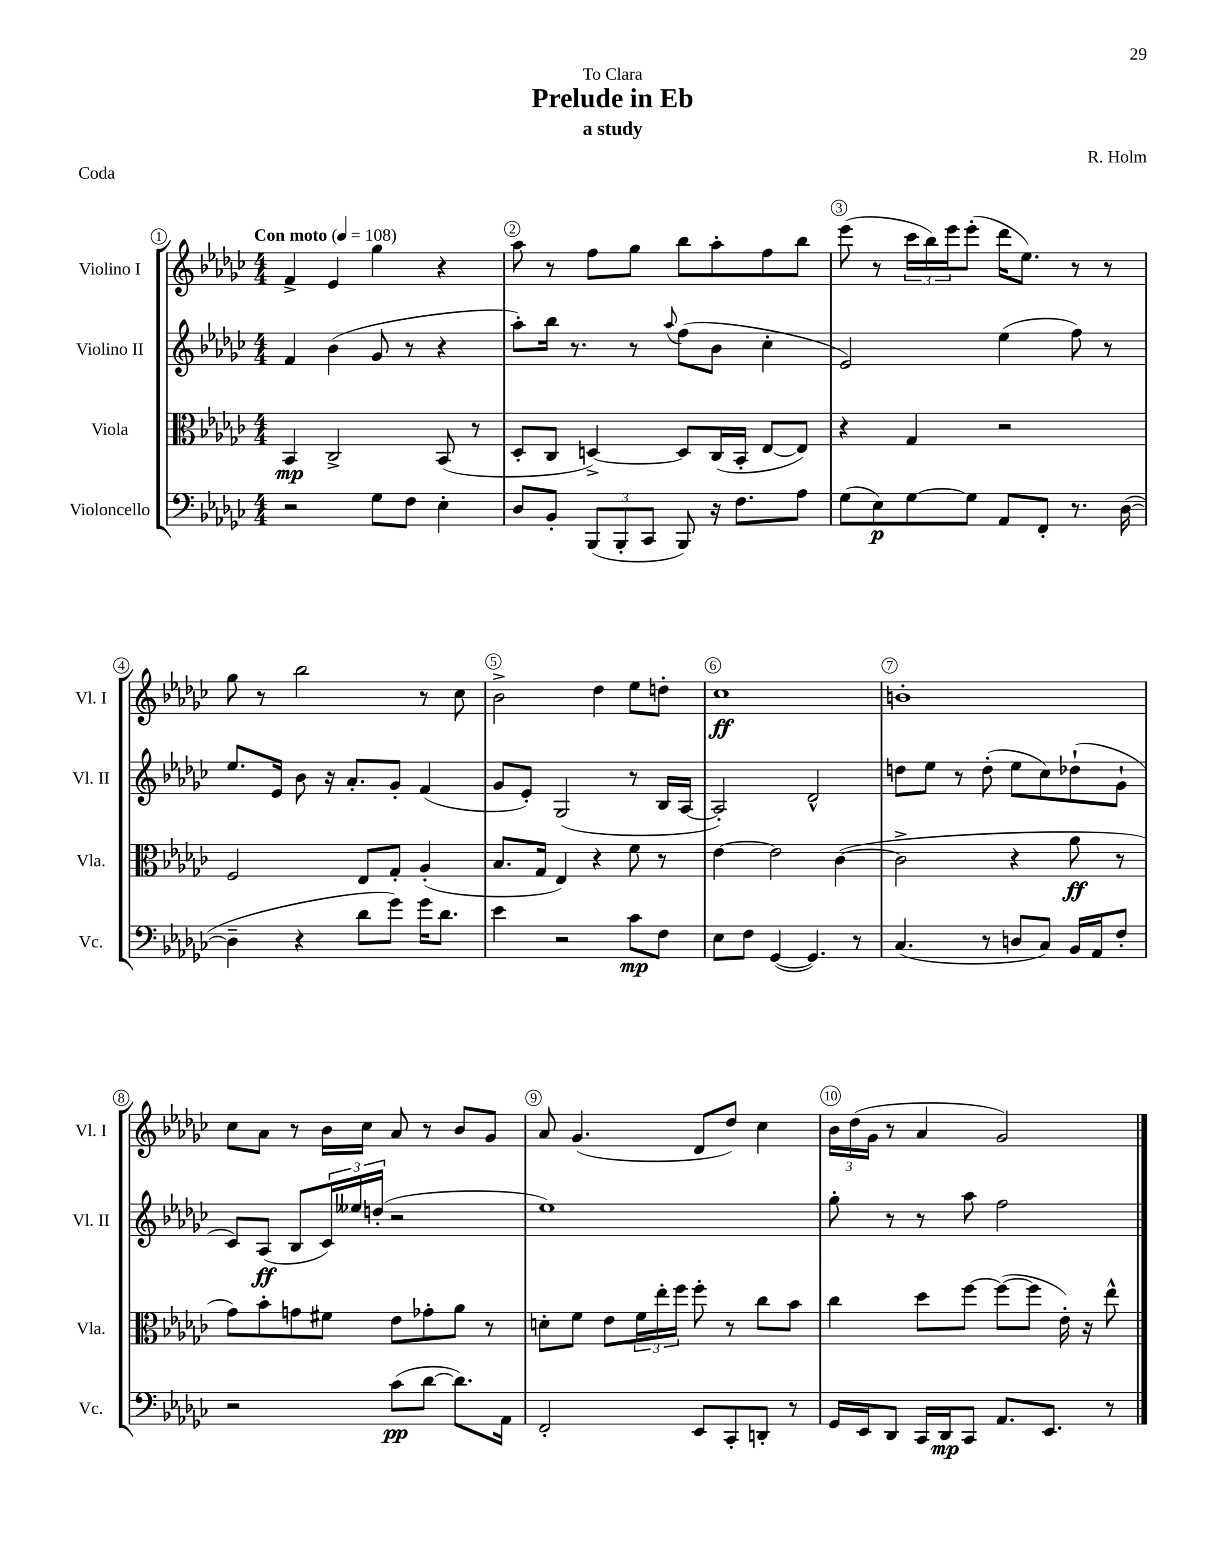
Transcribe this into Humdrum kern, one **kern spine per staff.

**kern	**kern	**kern	**kern
*staff4	*staff3	*staff2	*staff1
*clefF4	*clefC3	*clefG2	*clefG2
*k[b-e-a-d-g-c-]	*k[b-e-a-d-g-c-]	*k[b-e-a-d-g-c-]	*k[b-e-a-d-g-c-]
*M4/4	*M4/4	*M4/4	*M4/4
*MM108	*MM108	*MM108	*MM108
2r	4BB-	4f	4f^
.	2C-^	(4b-	4e-
8G-	.	8g-	4gg-
8F	.	8r	.
4E-'	(8BB-	4r	4r
.	8r	.	.
=	=	=	=
8D-	8D-'	8aa-')	8aa-
8BB-'	8C-	16bb-	8r
.	.	8.r	.
(12BBB-	[4D^)	.	8ff
12BBB-'	.	.	.
.	.	8r	8gg-
12CC-	.	.	.
.	.	8qqaa-	.
8BBB-)	8D]	(8ff	8bb-
16r	(16C-	8b-	8aa-'
8.F	16BB-'	.	.
.	[8E-	4cc-'	8ff
8A-	8E-])	.	8bb-
=	=	=	=
(8G-	4r	2e-)	(8eee-
8E-)	.	.	8r
[8G-	4G-	.	24ccc-
.	.	.	24bb-)
.	.	.	24eee-
8G-]	.	.	(8eee-'
8AA-	2r	(4ee-	16ddd-
.	.	.	8.ee-)
8FF'	.	.	.
8.r	.	8ff)	8r
.	.	8r	8r
([16D-	.	.	.
=	=	=	=
4D-~]	2F	8.ee-	8gg-
.	.	.	8r
.	.	16e-	.
4r	.	8b-	2bb-
.	.	16r	.
.	.	8.a-'	.
8d-	8E-	.	.
8g-)	8G-'	8g-'	.
16g-	(4A-'	(4f	8r
8.d-	.	.	.
.	.	.	8cc-
=	=	=	=
4e-	8.B-	8g-	2b-^
.	.	8e-')	.
.	16G-	.	.
2r	4E-)	(2G-	.
.	4r	.	4dd-
8c-	8f	8r	8ee-
8F	8r	16B-	8dd'
.	.	[16A-	.
=	=	=	=
8E-	[4e-	2A-'])	1cc-
8F	.	.	.
([4GG-	2e-]	.	.
4.GG-])	.	2d-^^	.
.	([4c-	.	.
8r	.	.	.
=	=	=	=
(4.C-	2c-^]	8dd	1b'
.	.	8ee-	.
.	.	8r	.
8r	.	(8dd'	.
8D	4r	8ee-	.
8C-)	.	8cc-)	.
16BB-	8a-	(8dd-`	.
16AA-	.	.	.
8F'	8r	8g-`	.
=	=	=	=
2r	8g-)	8c-)	8cc-
.	8b-'	(8A-	8a-
.	8g	8B-	8r
.	8f#	24c-)	16b-
.	.	24ee--	.
.	.	.	16cc-
.	.	(24dd'	.
(8c-	8e-	2r	8a-
[8d-	8g-'	.	8r
8.d-])	8a-	.	8b-
.	8r	.	8g-
16AA-	.	.	.
=	=	=	=
2FF'	8d'	1ee-)	8a-
.	8f	.	(4.g-
.	8e-	.	.
.	24f	.	.
.	24ee-'	.	.
.	24ff	.	.
8EE-	8ff'	.	8d-
8CC-'	8r	.	8dd-)
8DD'	8cc-	.	4cc-
8r	8b-	.	.
=	=	=	=
16GG-	4cc-	8gg-'	24b-
.	.	.	(24dd-
16EE-	.	.	.
.	.	.	24g-
8DD-	.	8r	8r
16CC-	8dd-	8r	4a-
16DD-	.	.	.
8CC-	[8ff	8aa-	.
8.AA-	(8ff_	2ff	2g-)
.	8ff]	.	.
8.EE-	.	.	.
.	16e-')	.	.
.	16r	.	.
8r	8ee-^^	.	.
==	==	==	==
*-	*-	*-	*-
